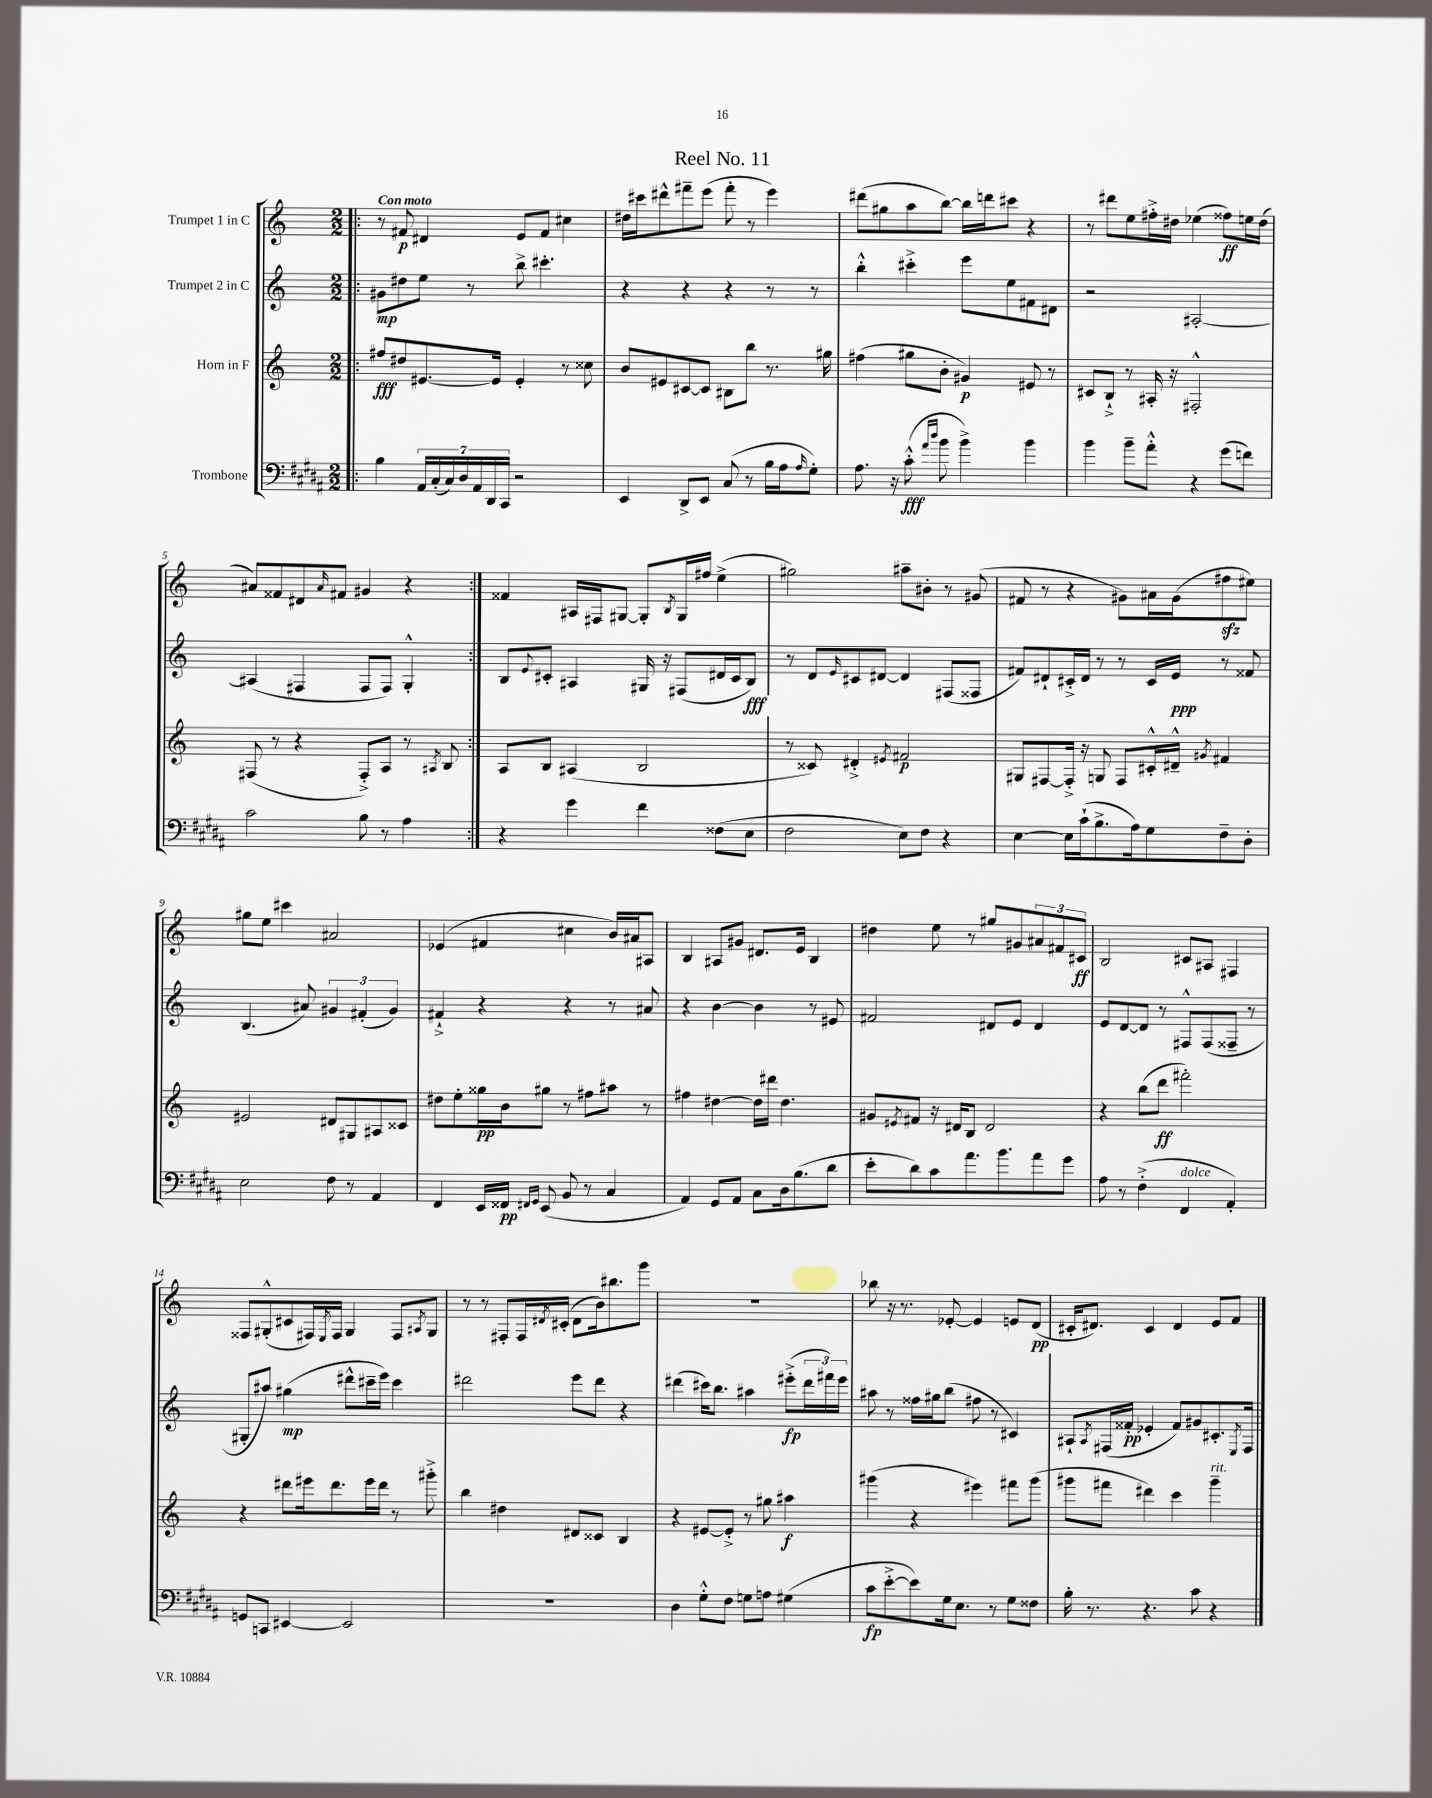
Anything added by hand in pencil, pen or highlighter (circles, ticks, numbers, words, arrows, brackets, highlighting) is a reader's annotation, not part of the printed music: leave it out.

**kern	**kern	**kern	**kern
*staff4	*staff3	*staff2	*staff1
*clefF4	*clefG2	*clefG2	*clefG2
*k[f#c#g#d#a#]	*k[]	*k[]	*k[]
*M2/2	*M2/2	*M2/2	*M2/2
=!|:	=!|:	=!|:	=!|:
4B	8ff#	8g#	8r
.	8dd#	8dd#	8f#
28AA#	[8.e#	8ee	4d#
(28C#'	.	.	.
28C#)	.	.	.
28D#	.	.	.
.	.	8r	.
28AA#	.	.	.
28DD#	.	.	.
.	16e#]	.	.
28CC#	.	.	.
2r	4e#'	8bb^	8e
.	.	4.ccc#'	8f#
.	8r	.	4cc#
.	8cc##	.	.
=	=	=	=
4EE	8b	4r	16dd#
.	.	.	16ccc#
.	8e#	.	8ddd#^^
8DD#^	[8c#	4r	8fff#~
8EE	8c#]	.	(8eee
(8C#	8B#	4r	8fff#'
8r	8bb	.	8r
16B	8.r	8r	4eee)
16A#	.	.	.
16qqA#	.	.	.
8G#')	.	8r	.
.	16gg#	.	.
=	=	=	=
8.A#	(4ff#	4bb'^^	(8ddd#
.	.	.	8gg#
16r	.	.	.
(8c#'^^	8gg#	4ccc#'^	8aa
16qqa#	.	.	.
16qqdd#	.	.	.
8b	8b'	.	[8bb)
4b^)	4g#)	8eee	16bb]
.	.	.	16ddd
.	.	8ee	8ccc#
4b	8e#	8f#	4r
.	8r	8d#	.
=	=	=	=
4b	8c#	2r	8r
.	8B`^	.	8ddd#
8b~	8r	.	8ee
8a#'^^	16A#'	.	16ff#'^
.	16r	.	16dd#
4r	2F#'^^	[2A#'	(4ee-
(8g#	.	.	8ff##)
8f)	.	.	16ee
.	.	.	(16dd#
=	=	=	=
2c#	(8F#	(4A#]	8a#)
.	8r	.	8f##
.	4r	4F#	8d#
.	.	.	16qqa#
.	.	.	8f#
8B	8F#'^)	8F#	4g#
8r	8A	8F#)	.
4A#	8r	4G'^^	4r
.	8qA#	.	.
.	8B	.	.
=:|!	=:|!	=:|!	=:|!
4r	8A	8B	4f##
.	.	8qqe	.
.	8B	8c#'	.
4g#	(4A#	4A#	16A#
.	.	.	16F#
.	.	.	[8G#
4f#	2B	16G#	8G#']
.	.	16r	.
.	.	.	8qB
.	.	(8F#	16G#
.	.	.	16ff#
(8F##	.	16d#	(4ee^
.	.	16c#	.
8E	.	8B)	.
=	=	=	=
2F#	8r	8r	2gg#)
.	8c##)	8d	.
.	.	16qqe	.
.	4d#'^	8c#	.
.	.	[8d#	.
.	8qe#	.	.
8E)	2f#	4d#]	8aa#~
8F#	.	.	8b#'
4r	.	(8F#	8r
.	.	8F##	(8g#
=	=	=	=
[4E	8G#	8f#)	8f#
.	[8F#	8d#`	8r
16E]	16F#'^]	16c#'^	4r
(16c#`	16r	16d#	.
8.B^	8G	8r	.
.	8F#	8r	8g#)
16A#)	.	.	.
8G#	16c#'^^	16c#	16a#
.	16d#~^^	16e	(16g#
.	8qg#	.	.
8F#~	4f#	8r	8ff#
8D#'	.	8f##	8ee#)
=	=	=	=
2E	2e#	(4.B	8gg#
.	.	.	8ee
.	.	.	4ccc#
.	.	8a#)	.
8F#	8d#	6g#	2a#
8r	8G#	.	.
.	.	(6f#'	.
4AA#	8A#	.	.
.	.	6g#)	.
.	8c##	.	.
=	=	=	=
4FF#	8dd#	4f#`^	(4e-
.	8ee'	.	.
16EE	16gg##	4r	4f#
16FF##	16b	.	.
16qqFF#	.	.	.
16qqGG#	.	.	.
(8EE	8gg#	.	.
8BB	8r	4r	4cc#
8r	8ff#	.	.
4C#	8aa#	8r	16b)
.	.	.	16a#
.	8r	8a#	8A#
=	=	=	=
4AA#)	4ff#	4r	4B
8GG#	[4dd#	[4b	8A#
8AA#	.	.	8g#
8C#	16dd#]	4b]	8.d#
.	16ddd#	.	.
16D#	4.dd#	.	.
(8.B	.	.	16e
.	.	8r	4B
8d#	.	8e#	.
=	=	=	=
8e'	8g#	2f#	4dd#
.	8qe#	.	.
8d#)	8f#	.	.
8c#	16r	.	8ee
.	16d#	.	.
8.a#	8B	.	8r
.	2d#	8d#	8gg#
8.b	.	.	.
.	.	8e	8g#
8a#	.	4d#	12a#
.	.	.	12f#
8g#	.	.	.
.	.	.	12c#
=	=	=	=
8A#	4r	8e	2B
8r	.	[8d	.
(4F#'^	(8bb	8d]	.
.	8ddd	8r	.
4FF#	2fff#')	8F#^^	8c#
.	.	(8F#	8A#
4AA#')	.	8F##~	4F#
.	.	8r	.
=	=	=	=
8GG	4r	8G#'	8F##
8CC	.	8aa#)	(8G#'^^
[4EE#	8ddd#	(4gg#	8c#
.	16eee#	.	16F#)
.	.	.	8qE
.	8.ddd#	.	16F#
2EE#]	.	8ddd#^^	4G#
.	16eee#	16ccc#~	.
.	16ddd#	16eee)	.
.	8r	4ccc#	8F#
.	.	.	8qA#
.	8ggg#'^	.	8G#
=	=	=	=
1r	4bb	2ddd#	8r
.	.	.	8r
.	4dd#	.	8F#'
.	.	.	16F#
.	.	.	8qd#
.	.	.	(16c#'
.	8d#	8eee	8d#
.	8c##	8ddd#	16b)
.	.	.	8.bb#
.	4B	4r	.
.	.	.	8ggg
=	=	=	=
4D#	4r	(4ddd#	1r
8G#'^^	[8e#	16ccc#)	.
.	.	8.bb	.
8F#	8e#'^]	.	.
8G	8r	4aa#	.
8A	8gg#	.	.
(4G#	4aa#	(8eee#'^	.
.	.	24ddd#	.
.	.	24fff#)	.
.	.	24eee#	.
=	=	=	=
8c#	(4ggg#	8aa#	8bb-
[8e'^	.	8r	16r
.	.	.	8.r
8e])	4r	16ff##	.
.	.	16gg#	.
16G#	.	(8bb	[8e-'
8.E	.	.	.
.	4eee#)	8ff#	4e-]
8r	.	8r	.
8G#	8fff#	4c#)	8e
8F##	(8ggg#	.	(8d
=	=	=	=
16B'	8ggg#	8A#`	16c#'
8.r	.	.	8.d#)
.	.	8qA#	.
.	8fff#	(16F#	.
.	.	16f##'	.
4.r	4ddd#)	4e-'	4c#
.	4ccc	8f##)	4d#
8c#	.	8g#	.
4r	4ggg#~	8.c#'	8e
.	.	.	8f
.	.	8qE	.
.	.	16F#	.
==	==	==	==
*-	*-	*-	*-
